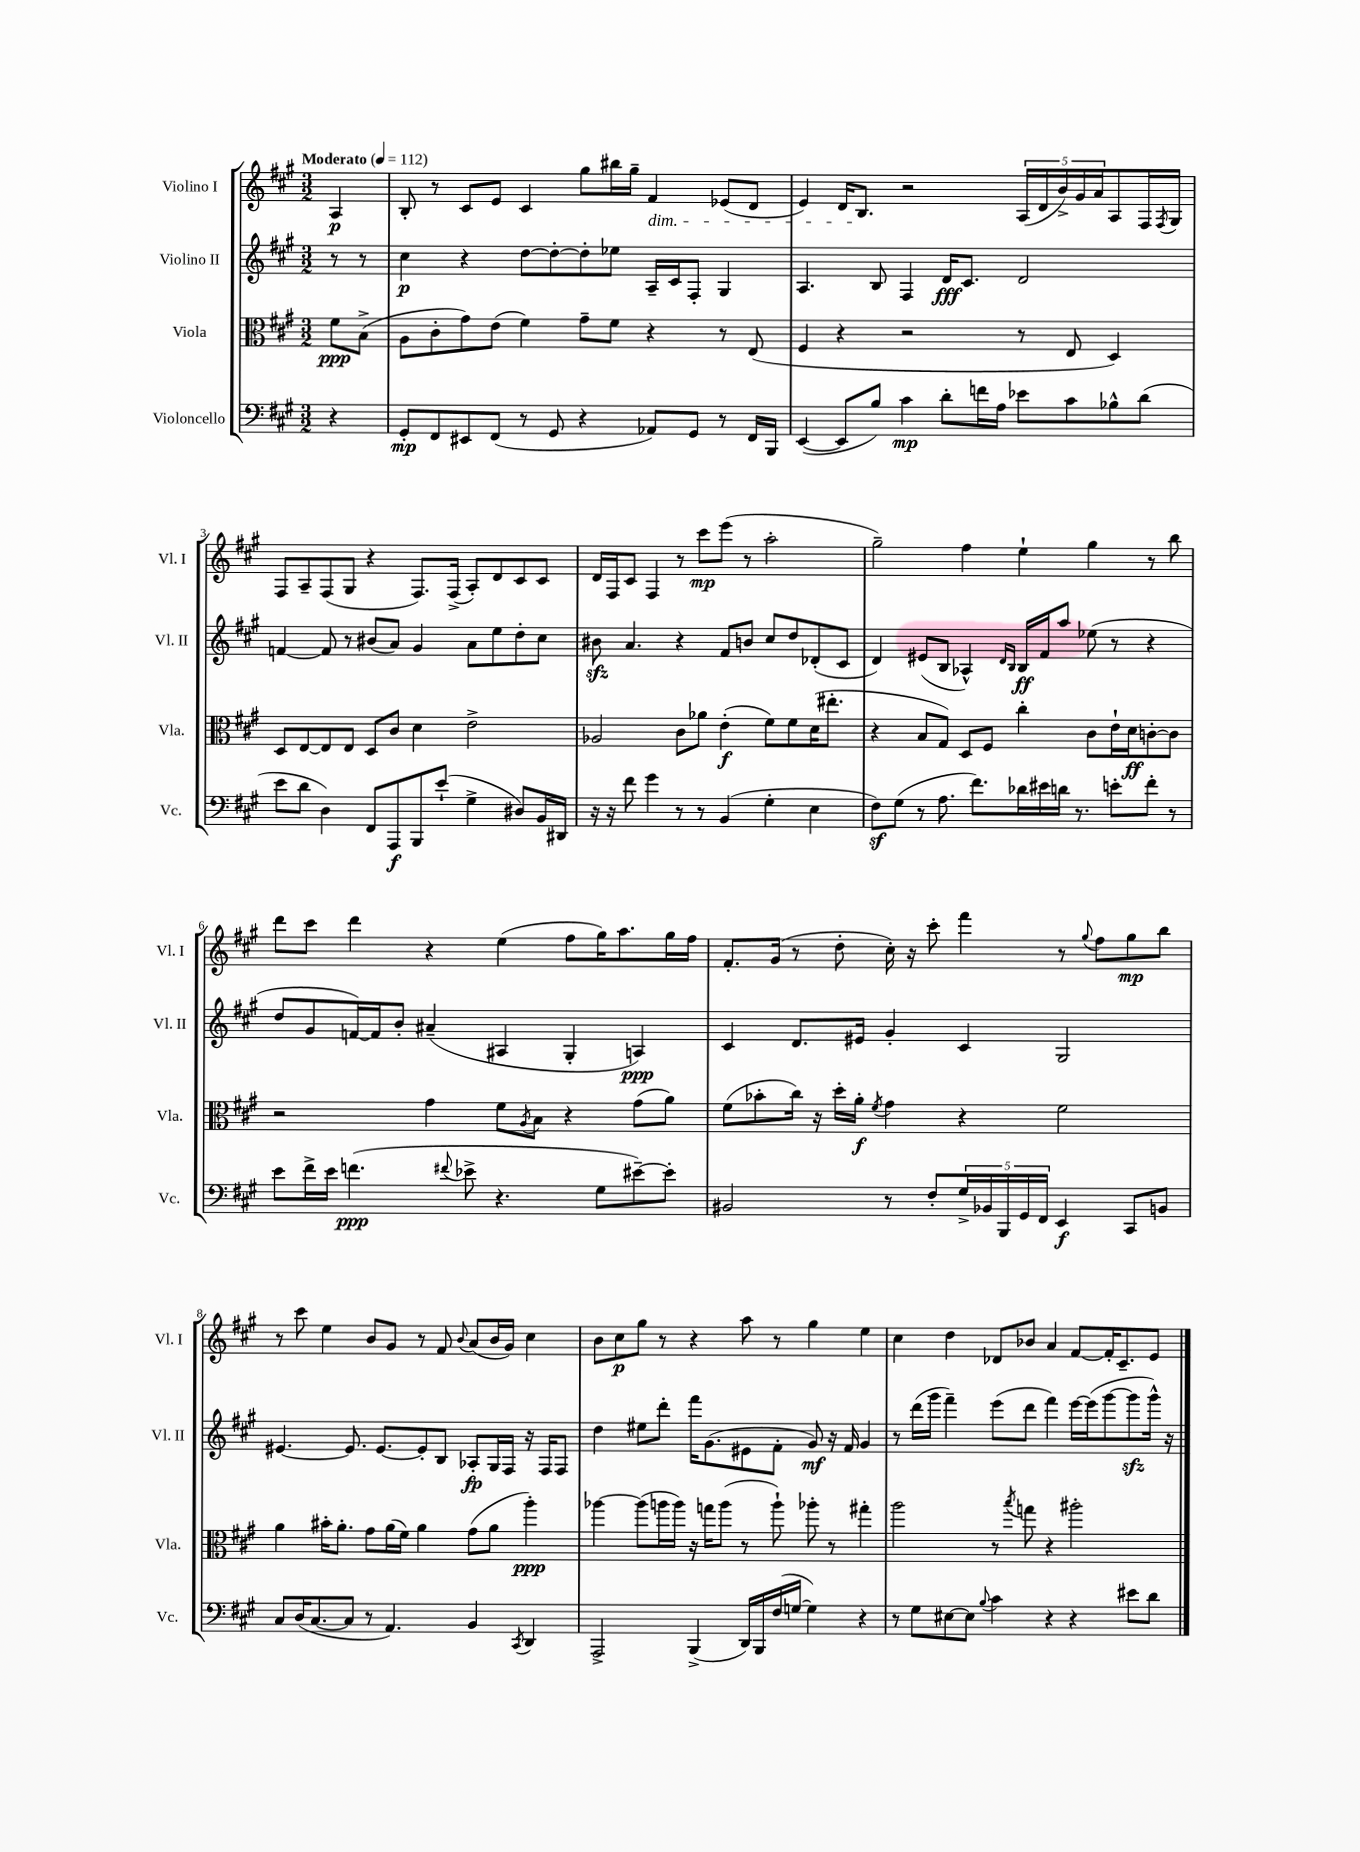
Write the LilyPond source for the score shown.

<<
\new StaffGroup <<
\new Staff = "s0" \with { instrumentName = "Violino I" shortInstrumentName = "Vl. I" } {
    \clef treble \key a \major \numericTimeSignature \time 3/2 \partial 4 \tempo "Moderato" 4 = 112
    a4\p |
    b8-. r8 cis'8 e'8 cis'4 gis''8 bis''16 gis''16-- fis'4\dim ees'8( d'8 |
    e'4) d'16 b8.\! r2 \tuplet 5/4 { a16( d'16 b'16->) gis'16 a'16 } a8 fis16 \acciaccatura { fis8 } gis16 |
    fis8 a8-- fis8( gis8 r4 fis8.) fis16->( a8-.) d'8 cis'8 cis'8 |
    d'16 fis16 cis'8 fis4 r8 cis'''8\mp e'''8( r8 a''2-. |
    gis''2--) fis''4 e''4-! gis''4 r8 b''8 |
    d'''8 cis'''8 d'''4 r4 e''4( fis''8 gis''16) a''8. gis''16 fis''16 |
    fis'8.-. gis'16( r8 d''8-. cis''16-.) r16 cis'''8-. fis'''4 r8 \appoggiatura { gis''8 } fis''8 gis''8\mp b''8 |
    r8 cis'''8 e''4 b'8 gis'8 r8 fis'8 \appoggiatura { b'8 } a'8( b'16 gis'16) cis''4 |
    b'8 cis''8\p gis''8 r8 r4 a''8 r8 gis''4 e''4 |
    cis''4 d''4 des'8 bes'8 a'4 fis'8~ fis'16-. cis'8.-- e'8 \bar "|." |
}
\new Staff = "s1" \with { instrumentName = "Violino II" shortInstrumentName = "Vl. II" } {
    \clef treble \key a \major \numericTimeSignature \time 3/2 \partial 4
    r8 r8 |
    cis''4\p r4 d''8~ d''8~-. d''8-. ees''8 a16-- cis'16 fis8-. gis4 |
    a4. b8 fis4 d'16\fff cis'8. d'2 |
    f'4~ f'8 r8 bis'8( a'8) gis'4 a'8 e''8 d''8-. cis''8 |
    bis'8\sfz a'4. r4 fis'8 b'8 cis''8 d''8 des'8-.( cis'8 |
    d'4) eis'8( b8 aes4-^) \grace { d'16 b16 } b16\ff fis'16 a''8 ees''8( r8 r4 |
    d''8 gis'8 f'16~) f'16 b'8-. ais'4--( ais4 gis4-. a4\ppp) |
    cis'4 d'8. eis'16 gis'4-. cis'4 gis2 |
    eis'4.~ eis'8. eis'8.~ eis'8-. b8 aes8-.\fp gis16 fis16 r16 fis16 fis8 |
    d''4 eis''8 d'''8-. fis'''16 gis'8.( eis'8 fis'8-. gis'8\mf) r16 fis'16 gis'4 |
    r8 d'''16( gis'''16 fis'''4--) e'''8( d'''8 fis'''4) e'''16~ e'''16( gis'''8~ gis'''8\sfz gis'''16-^) r16 \bar "|." |
}
\new Staff = "s2" \with { instrumentName = "Viola" shortInstrumentName = "Vla." } {
    \clef alto \key a \major \numericTimeSignature \time 3/2 \partial 4
    fis'8\ppp b8->( |
    a8 cis'8-. gis'8) e'8( fis'4) gis'8-- fis'8 r4 r8 e8( |
    fis4 r4 r2 r8 e8 d4) |
    d8 e8~ e8 e8 d8 cis'8 d'4 e'2-> |
    aes2 cis'8 aes'8 e'4-.\f( fis'8) fis'8 d'16( eis''8.-. |
    r4 b8 gis8) d8 fis8 cis''4-. cis'8 e'16-! d'16\ff c'8~-. c'8 |
    r2 gis'4 fis'8 \acciaccatura { a8 } b8 r4 gis'8( a'8) |
    fis'8( bes'8-. cis''16) r16 d''16-. a'16-.\f \acciaccatura { fis'8 } gis'4 r4 fis'2 |
    a'4 bis'16-. a'8.-. gis'8 a'16( fis'16) a'4 gis'8( a'8 a''4-.\ppp) |
    aes''4~ aes''8( a''16 a''16) r16 g''16 a''8( r8 a''8-!) aes''8-. r8 gis''4-. |
    a''2 r8 \acciaccatura { b''8 } g''8 r4 ais''2-. \bar "|." |
}
\new Staff = "s3" \with { instrumentName = "Violoncello" shortInstrumentName = "Vc." } {
    \clef bass \key a \major \numericTimeSignature \time 3/2 \partial 4
    r4 |
    gis,8-.\mp fis,8 eis,8 fis,8( r8 gis,8 r4 aes,8) gis,8 r8 fis,16 b,,16 |
    e,4~( e,8 b8) cis'4\mp d'8-. f'16 a16 ees'8 cis'8 bes8-^ d'8( |
    e'8 d'8 d4) fis,8 a,,8\f b,,8 e'8-!( gis4-> dis8) b,16 dis,16 |
    r16 r16 fis'8 gis'4 r8 r8 b,4( gis4-. e4 |
    fis8\sf) gis8( r8 a8. fis'8.) des'16 eis'16 d'16 r8. e'8-. fis'8-. r8 |
    e'8 fis'16-> e'16 f'4.\ppp( \appoggiatura { fis'8 } ees'8-> r4. gis8 eis'8~--) eis'8-. |
    bis,2 r8 fis8-. \tuplet 5/4 { gis16-> bes,16 b,,16 gis,16 fis,16 } e,4\f cis,8 b,8 |
    cis8 d16( cis8.~ cis8 r8 a,4.) b,4 \acciaccatura { cis,8 } d,4 |
    a,,2-> b,,4->( d,16) b,,16 fis16( g16~ g4) r4 |
    r8 gis8 eis8~ eis8 \appoggiatura { b8 } cis'4 r4 r4 eis'8 d'8 \bar "|." |
}
>>
>>
